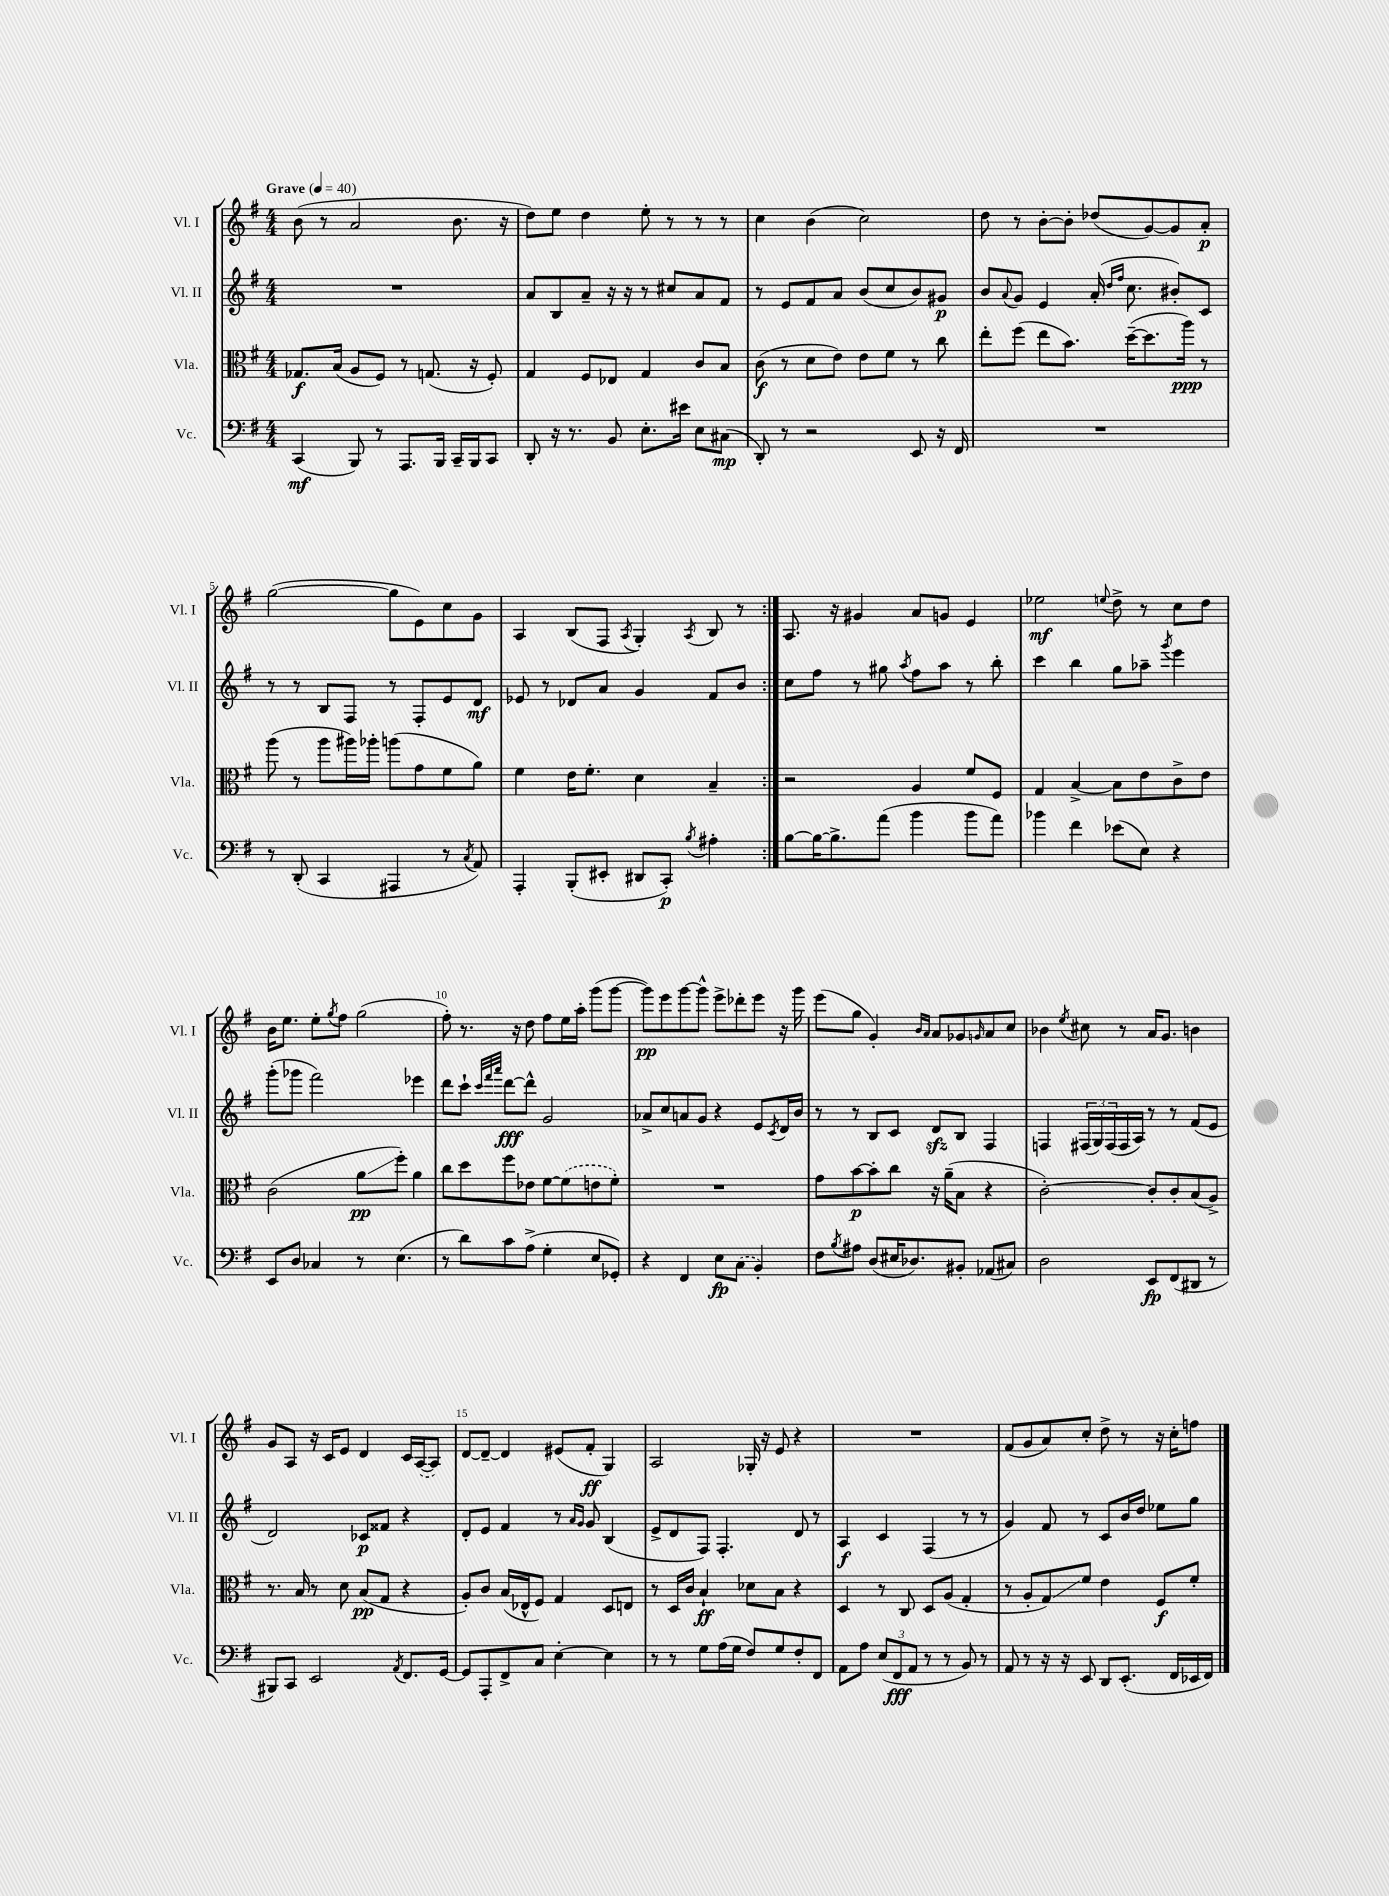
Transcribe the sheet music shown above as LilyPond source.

<<
\new StaffGroup <<
\new Staff = "s0" \with { instrumentName = "Vl. I" shortInstrumentName = "Vl. I" } {
    \clef treble \key g \major \numericTimeSignature \time 4/4 \tempo "Grave" 4 = 40
    \repeat volta 2 { b'8( r8 a'2 b'8. r16 |
    d''8) e''8 d''4 e''8-. r8 r8 r8 |
    c''4 b'4( c''2) |
    d''8 r8 b'8~-. b'8-. des''8( g'8~) g'8 a'8-.\p |
    g''2~( g''8 e'8) c''8 g'8 |
    a4 b8( fis8 \acciaccatura { a8 } g4-.) \acciaccatura { a8 } b8 r8 | }
    a8. r16 gis'4 a'8 g'8 e'4 |
    ees''2\mf \appoggiatura { e''8 } d''8-> r8 c''8 d''8 |
    b'16 e''8. e''8-. \acciaccatura { g''8 } fis''8 g''2( |
    fis''8-.) r8. r16 d''8 fis''8 e''16 a''16-. g'''8( g'''8~ |
    g'''8\pp) e'''8 g'''8~ g'''8-^ e'''8-> des'''8-. e'''8 r16 g'''16 |
    e'''8( g''8 g'4-.) \grace { b'16 a'16 } a'8 ges'8 \grace { g'16 } a'8 c''8 |
    bes'4 \acciaccatura { e''8 } cis''8 r8 a'16 g'8. b'4 |
    g'8 a8 r16 c'16 e'8 d'4 c'16 \once \slurDashed a16~( a8) |
    d'8~ d'8~-- d'4 eis'8( fis'8-.\ff g4) |
    a2 ges16-. r16 e'8 r4 |
    R1 |
    fis'8( g'8 a'8) c''8-. d''8-> r8 r16 c''16-. f''8 \bar "|." |
}
\new Staff = "s1" \with { instrumentName = "Vl. II" shortInstrumentName = "Vl. II" } {
    \clef treble \key g \major \numericTimeSignature \time 4/4
    \repeat volta 2 { R1 |
    a'8 b8 a'8-- r16 r16 r8 cis''8 a'8 fis'8 |
    r8 e'8 fis'8 a'8 b'8( c''8 b'8) gis'8\p |
    b'8 \appoggiatura { a'8 } g'8 e'4 a'16-.( \grace { d''16 fis''16 } c''8. bis'8-.) c'8 |
    r8 r8 b8 fis8 r8 fis8-. e'8 d'8\mf |
    ees'8 r8 des'8 a'8 g'4 fis'8 b'8 | }
    c''8 fis''8 r8 gis''8 \acciaccatura { a''8 } fis''8 a''8 r8 b''8-. |
    c'''4 b''4 g''8 aes''8-- \acciaccatura { g'''8 } e'''4 |
    g'''8-.( ges'''8 fis'''2) ees'''4 |
    d'''8 c'''8-! \grace { c'''32 fis'''32 a'''32 } d'''8~\fff d'''8-^ g'2 |
    aes'8-> c''8 a'8 g'8 r4 e'8 \acciaccatura { c'8 } d'16 b'16 |
    r8 r8 b8 c'8 d'8\sfz b8 fis4 |
    f4 \tuplet 3/2 { fis16( g16) fis16( } fis16 a16) r8 r8 fis'8( e'8 |
    d'2) ces'8\p fisis'8 r4 |
    d'8-. e'8 fis'4 r8 \grace { a'16 g'16 } g'8 b4( |
    e'8-> d'8 fis8) fis4.-. d'8 r8 |
    a4\f c'4 fis4( r8 r8 |
    g'4) fis'8 r8 c'8 b'16 d''16 ees''8 g''8 \bar "|." |
}
\new Staff = "s2" \with { instrumentName = "Vla." shortInstrumentName = "Vla." } {
    \clef alto \key g \major \numericTimeSignature \time 4/4
    \repeat volta 2 { ges8.\f b16( a8 fis8) r8 g8.( r16 fis8-.) |
    g4 fis8 ees8 g4 c'8 b8 |
    c'8\f( r8 d'8 e'8) e'8 fis'8 r8 c''8 |
    e''8-. fis''8( e''8 b'8.) d''16~--( d''8. a''16\ppp) r8 |
    a''8( r8 a''8 ais''16) aes''16-. a''8( g'8 fis'8 a'8) |
    fis'4 e'16 fis'8.-. d'4 b4-- | }
    r2 a4 fis'8 fis8 |
    g4 b4~-> b8 e'8 c'8-> e'8 |
    c'2( a'8\glissando\pp fis''8-.) a'4 |
    c''8 d''8 fis''8 ees'8 fis'8~ \once \slurDashed fis'8( e'8 fis'8-.) |
    R1 |
    g'8 b'8~\p b'8-. c''8 r16 a'16--( b8 r4 |
    c'2~-.) c'8-. c'8-. b8( a8->) |
    r8. b16 r8 d'8 b8\pp( g8 r4 |
    a8-.) c'8 b16( ees16-^ fis8) g4 d8 e8 |
    r8 d16 c'16 b4-!\ff des'8 b8 r4 |
    d4 r8 c8 d8 a8( g4-. |
    r8 a8-. g8\glissando) fis'8 e'4 fis8\f fis'8-. \bar "|." |
}
\new Staff = "s3" \with { instrumentName = "Vc." shortInstrumentName = "Vc." } {
    \clef bass \key g \major \numericTimeSignature \time 4/4
    \repeat volta 2 { c,4\mf( b,,8) r8 a,,8. b,,16 c,16-- b,,16 c,8 |
    d,8-. r16 r8. b,8 e8.-. eis'16 e8 cis8\mp( |
    d,8-.) r8 r2 e,8 r16 fis,16 |
    R1 |
    r8 d,8-.( c,4 ais,,4 r8 \acciaccatura { c8 } a,8) |
    a,,4-. b,,8-.( eis,8-. dis,8 c,8-.\p) \acciaccatura { b8 } ais4-. | }
    b8~ b16~ b8.-> a'8( b'4 b'8 a'8) |
    bes'4 fis'4 ees'8( e8) r4 |
    e,8 d8 ces4 r8 e4.( |
    r8 d'8) c'8 a8->( g4-. e8 ges,8-.) |
    r4 fis,4 e8\fp \once \slurDashed c8( b,4-.) |
    fis8 \acciaccatura { b8 } ais8 d8( eis16 des8.) bis,8-. aes,8( cis8) |
    d2 e,8\fp fis,8( dis,8 r8 |
    bis,,8) c,8 e,2 \acciaccatura { a,8 } fis,8. g,16~ |
    g,8 a,,8-. fis,8-> c8 e4~-. e4 |
    r8 r8 g8 a16( g16 fis8) g8 fis8-. fis,8 |
    a,8 a8 \tuplet 3/2 { e8( fis,8\fff a,8 } r8 r8 b,8) r8 |
    a,8 r8 r16 r16 e,8 d,8 e,8.-.( fis,16 ees,16 fis,16) \bar "|." |
}
>>
>>
\layout { \context { \Score \override BarNumber.break-visibility = ##(#f #t #t) barNumberVisibility = #(every-nth-bar-number-visible 5) } }
